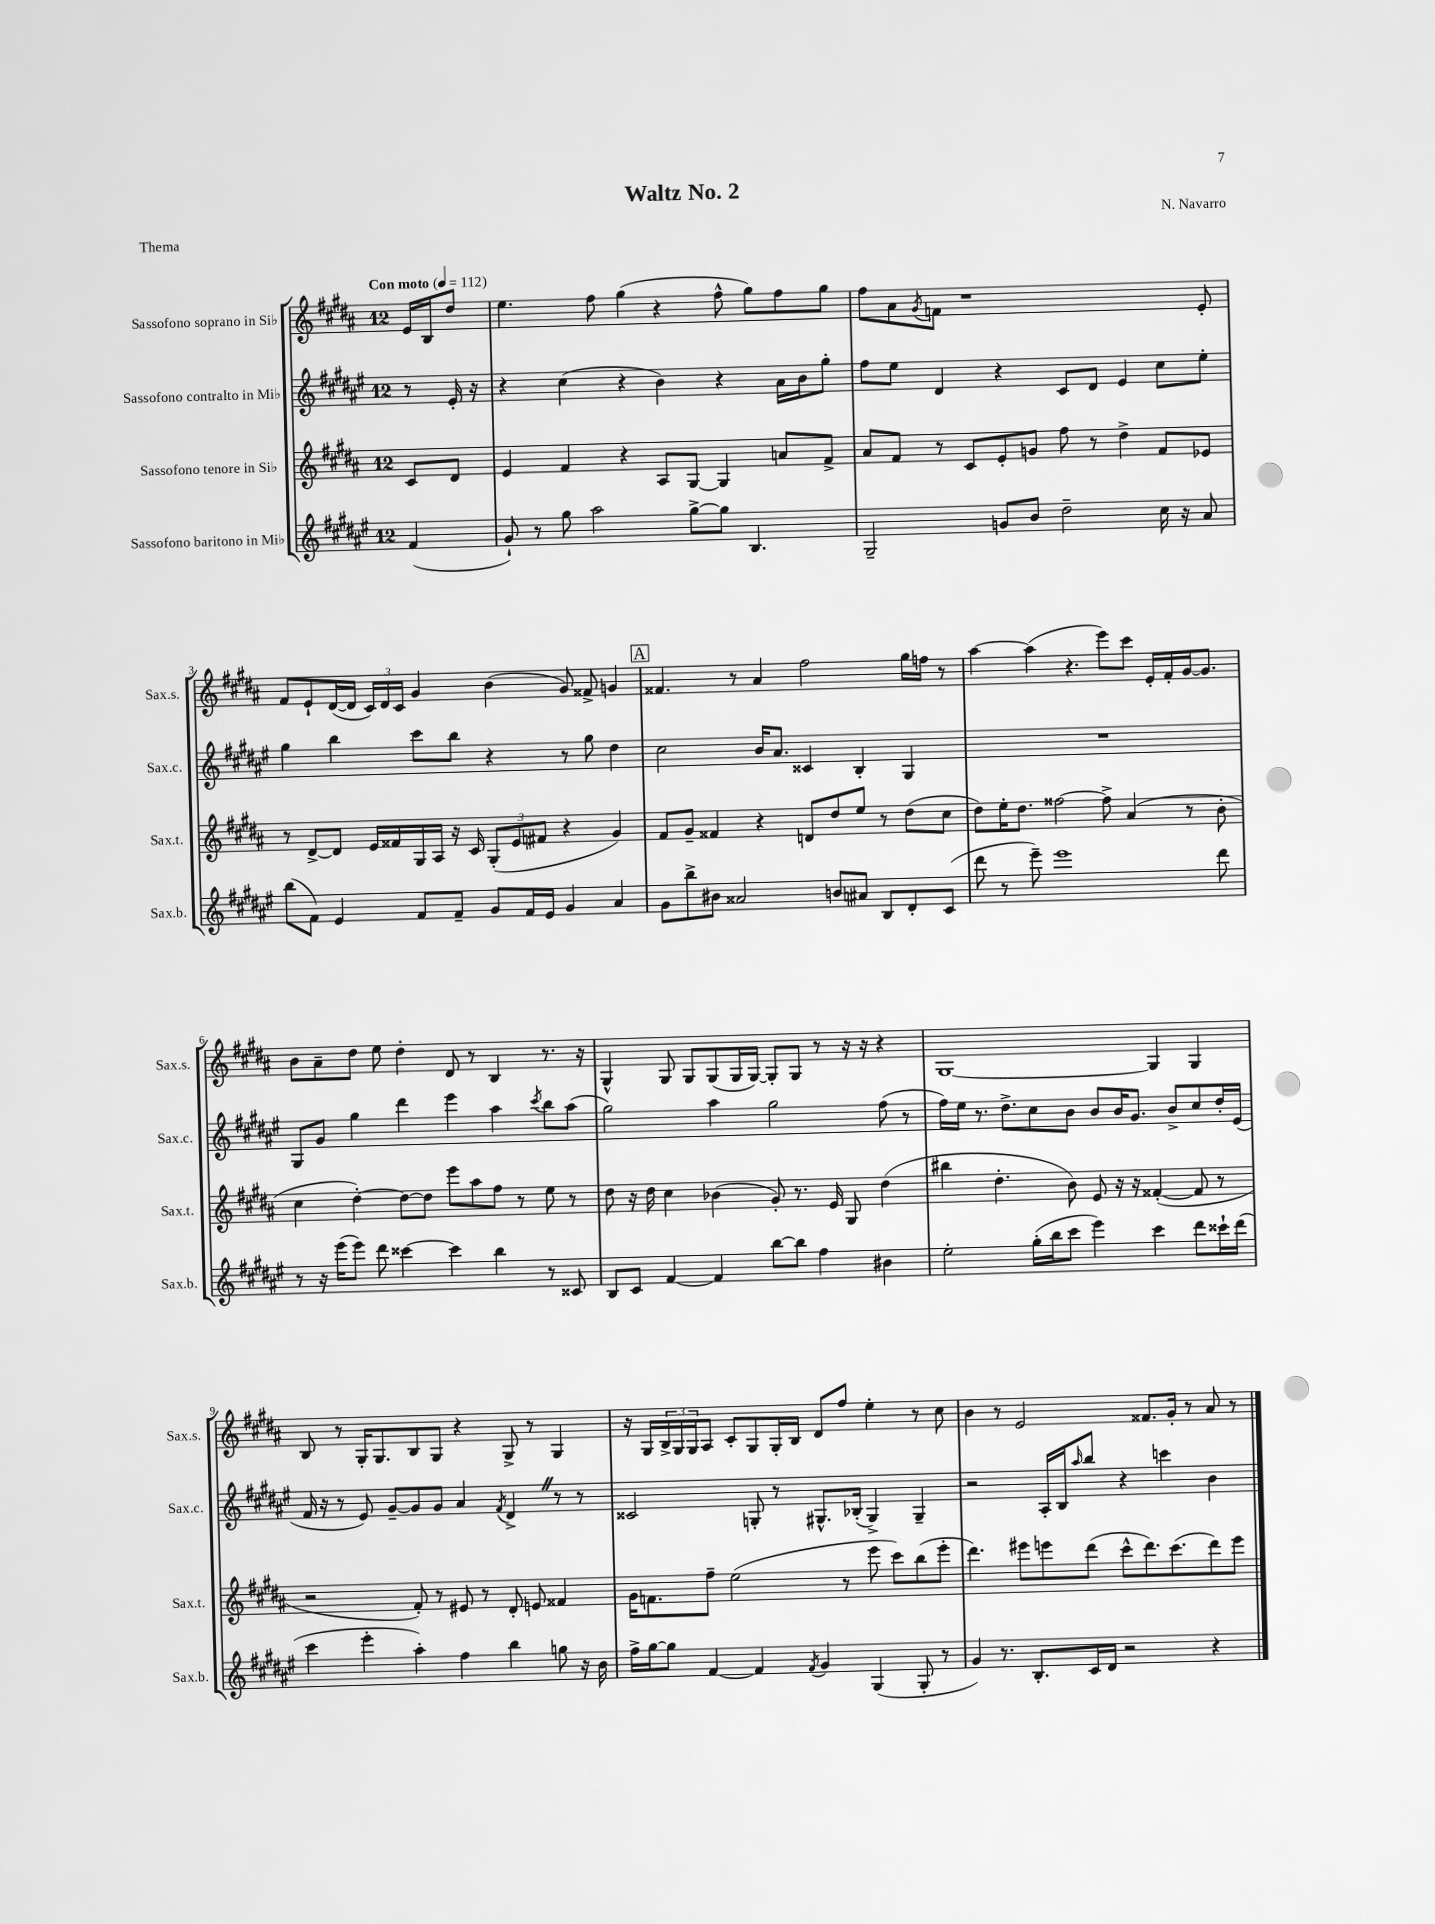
\header { title = "Waltz No. 2" composer = "N. Navarro" piece = "Thema" }
<<
\new StaffGroup <<
\new Staff = "s0" \with { instrumentName = "Sassofono soprano in Sib" shortInstrumentName = "Sax.s." } {
    \clef treble \key b \major \once \override Staff.TimeSignature.style = #'single-digit \time 12/8 \partial 4 \tempo "Con moto" 4 = 112
    e'16 b16 dis''8 |
    e''4. fis''8 gis''4( r4 fis''8-^ gis''8) fis''8 gis''8 |
    fis''8 ais'8 \acciaccatura { gis'8 } f'8 r1 e'8-. |
    fis'8 e'8-! dis'16~( dis'16 \tuplet 3/2 { cis'16) dis'16 cis'16 } gis'4 b'4( gis'8) fisis'8-> g'4 |
    \mark \markup { \box "A" } fisis'4. r8 ais'4 fis''2 gis''16 f''16 r8 |
    ais''4~ ais''4( r4. e'''8) cis'''8 e'16-. fis'16-. gis'16~ gis'8. |
    b'8 ais'8-- dis''8 e''8 dis''4-. dis'8 r8 b4 r8. r16 |
    gis4-^ gis8 gis8 gis8( gis16 gis16~) gis8-. gis8 r8 r16 r16 r4 |
    gis1~ gis4 gis4 |
    b8 r8 gis16-. gis8. b8 gis8 r4 gis8-> r8 gis4 |
    r16 gis16 \tuplet 3/2 { b16-> gis16 gis16 } ais8 cis'8-. gis8 gis16-. b16 dis'8 fis''8 e''4-. r8 cis''8 |
    b'4 r8 e'2 fisis'8. gis'16-. r8 ais'8 r8 \bar "|." |
}
\new Staff = "s1" \with { instrumentName = "Sassofono contralto in Mib" shortInstrumentName = "Sax.c." } {
    \clef treble \key fis \major \once \override Staff.TimeSignature.style = #'single-digit \time 12/8 \partial 4
    r8 eis'16-. r16 |
    r4 cis''4( r4 b'4) r4 ais'16 b'16 gis''8-. |
    fis''8 eis''8 dis'4 r4 cis'8 dis'8 eis'4 cis''8 eis''8-. |
    gis''4 b''4 cis'''8 b''8 r4 r8 gis''8 dis''4 |
    \mark \markup { \box "A" } cis''2 b'16 ais'8. cisis'4 b4-. gis4 |
    R1. |
    gis8 gis'8 gis''4 dis'''4 eis'''4 ais''4 \acciaccatura { cis'''8 } b''8 ais''8( |
    gis''2) ais''4 gis''2 fis''8( r8 |
    fis''16) eis''16 r8. dis''8.-> cis''8 b'8 b'8 b'16 gis'8. b'8-> cis''8 dis''16-. eis'16( |
    fis'16 r16 r8 eis'8) gis'8~-- gis'8 gis'8 ais'4 \acciaccatura { fis'8 } dis'4-> \once \override BreathingSign.text = \markup { \musicglyph "scripts.caesura.straight" } \breathe r8 r8 |
    cisis'2 g8-. r8 gis8.-^ bes16-.( gis4->) gis4-- |
    r2 ais16-. b16 \grace { ais''16 } b''8 r4 c'''4 b'4 \bar "|." |
}
\new Staff = "s2" \with { instrumentName = "Sassofono tenore in Sib" shortInstrumentName = "Sax.t." } {
    \clef treble \key b \major \once \override Staff.TimeSignature.style = #'single-digit \time 12/8 \partial 4
    cis'8 dis'8 |
    e'4 fis'4 r4 ais8 gis8~ gis4 a'8 fis'8-> |
    ais'8 fis'8 r8 cis'8 e'8-. g'8 fis''8 r8 dis''4-> fis'8 ees'8 |
    r8 dis'8~-> dis'8 e'16 fisis'16 gis16 ais16 r16 cis'16 \tuplet 3/2 { gis8-.( e'8 fis'8 } r4 gis'4) |
    \mark \markup { \box "A" } fis'8 gis'8-- fisis'4 r4 d'8 dis''8 e''8 r8 dis''8( cis''8 |
    dis''8) e''16-. dis''8. fisis''2~ fisis''8-> ais'4( r8 b'8-. |
    cis''4 dis''4~-.) dis''8~ dis''8 e'''8 ais''8 fis''8 r8 e''8 r8 |
    dis''8 r16 dis''16 cis''4 bes'4( gis'8-.) r8. e'16 gis8 dis''4( |
    bis''4 dis''4.-. b'8) e'8 r16 r16 fisis'4~-.( fisis'8 r8 |
    r2 fis'8-.) r8 eis'8 r8 dis'8-. e'8 fisis'4 |
    gis'16 f'8. fis''8-- e''2( r8 e'''8 cis'''8) b''8( e'''8-. |
    dis'''4.) eis'''8 e'''8 dis'''8( cis'''8-^ dis'''8.) cis'''8.( dis'''8) e'''8 \bar "|." |
}
\new Staff = "s3" \with { instrumentName = "Sassofono baritono in Mib" shortInstrumentName = "Sax.b." } {
    \clef treble \key fis \major \once \override Staff.TimeSignature.style = #'single-digit \time 12/8 \partial 4
    fis'4( |
    gis'8-!) r8 gis''8 ais''2 gis''8~-> gis''8 b4. |
    gis2-- g'8 b'8 dis''2-- cis''16 r16 ais'8 |
    b''8( fis'8) eis'4 fis'8 fis'8-- gis'8 fis'16 eis'16 gis'4 ais'4 |
    \mark \markup { \box "A" } gis'8 b''8-> bis'8 aisis'2 b'8 ais'8 b8 dis'8-. cis'8( |
    dis'''8 r8 eis'''8--) eis'''1 dis'''8 |
    r8 r16 eis'''16( eis'''8) dis'''8 cisis'''4~ cisis'''4 b''4 r8 cisis'8 |
    b8 cis'8 fis'4~ fis'4 b''8~ b''8 fis''4 bis'4 |
    eis''2-. gis''16-.( b''16 cis'''8 eis'''4) cis'''4 dis'''8 cisis'''16-! dis'''16( |
    cis'''4 eis'''4-. ais''4-.) fis''4 b''4 g''8 r16 b'16 |
    fis''16-> gis''16~ gis''8 fis'4~ fis'4 \acciaccatura { fis'8 } gis'4 gis4( gis8-. r8 |
    gis'4) r8. b8.-. cis'16 dis'16 r2 r4 \bar "|." |
}
>>
>>
